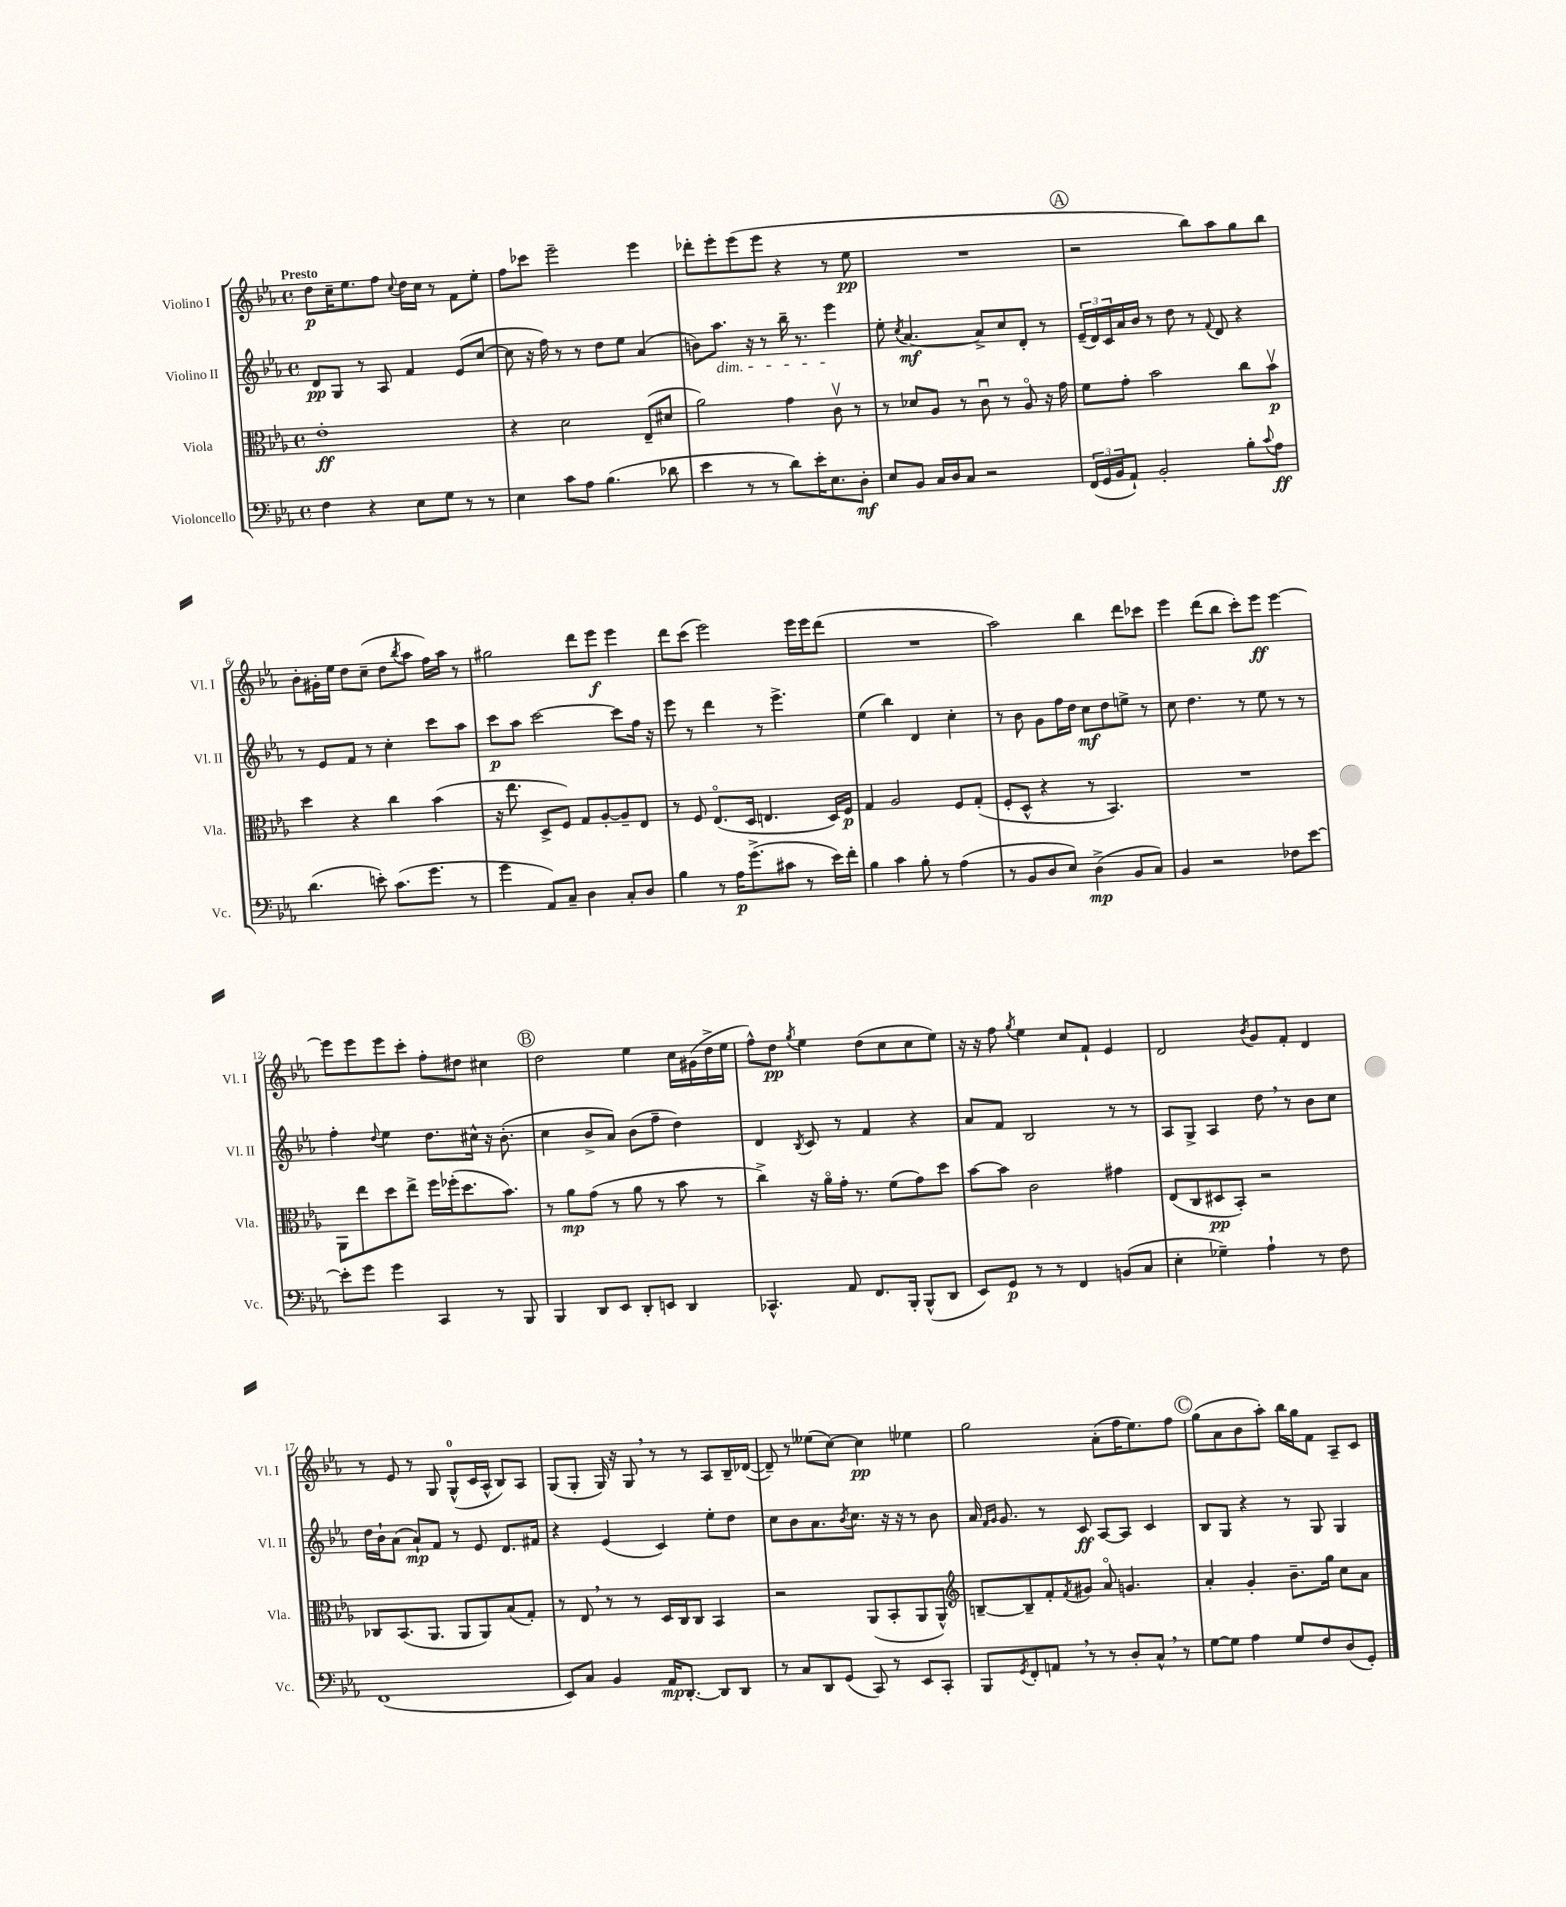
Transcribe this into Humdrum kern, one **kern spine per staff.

**kern	**dynam	**kern	**dynam	**kern	**dynam	**kern	**dynam
*part4	*part4	*part3	*part3	*part2	*part2	*part1	*part1
*staff4	*staff4	*staff3	*staff3	*staff2	*staff2	*staff1	*staff1
*I"Violoncello	*	*I"Viola	*	*I"Violino II	*	*I"Violino I	*
*I'Vc.	*	*I'Vla.	*	*I'Vl. II	*	*I'Vl. I	*
*clefF4	*	*clefC3	*	*clefG2	*	*clefG2	*
*k[b-e-a-]	*	*k[b-e-a-]	*	*k[b-e-a-]	*	*k[b-e-a-]	*
*M4/4	*	*M4/4	*	*M4/4	*	*M4/4	*
*met(c)	*	*met(c)	*	*met(c)	*	*met(c)	*
=1	=1	=1	=1	=1	=1	=1	=1
!	!	!	!	!	!	!LO:TX:a:B:t=Presto	!
4F\	.	1e-'	ff	8d/L	pp	8dd\L	p
.	.	.	.	8G/J	.	16cc~\K	.
.	.	.	.	.	.	8.ee-\	.
4r	.	.	.	8r	.	.	.
.	.	.	.	8A-/	.	8ff\J	.
.	.	.	.	.	.	8qqcc/	.
8E-\L	.	.	.	4f/	.	16dd\LL	.
.	.	.	.	.	.	16cc\JJ	.
8G\J	.	.	.	.	.	8r	.
8r	.	.	.	(8e-/L	.	8f\L	.
8r	.	.	.	[8cc/J	.	8ee-'\J	.
=2	=2	=2	=2	=2	=2	=2	=2
4E-\	.	4r	.	8cc\]	.	8ff\L	.
.	.	.	.	16r	.	8ccc-X\J	.
.	.	.	.	16ff\)	.	.	.
8c\L	.	2d\	.	8r	.	2eee-~\	.
8A-\J	.	.	.	8r	.	.	.
(4.B-\	.	.	.	8dd\L	.	.	.
.	.	.	.	8ee-\J	.	.	.
.	.	(8E-~/L	.	(4a-/	.	4eee-\	.
8d-X\	.	8d#X/J	.	.	.	.	.
=3	=3	=3	=3	=3	=3	=3	=3
4e-\	.	2a-\)	.	8bn\L)	.	8ddd-X'\L	.
!	!	!	!	!LO:TX:b:i:t=dim.	!	!	!
.	.	.	.	8.aa-\J	.	8eee-'\	.
8r	.	.	.	.	.	(8eee-\	.
.	.	.	.	16r	.	.	.
8r	.	.	.	8r	.	8eee-\J	.
8d\L)	.	4g\	.	16bb-~\	.	4r	.
.	.	.	.	8.r	.	.	.
16e-'\K	.	.	.	.	.	.	.
8.E-\	.	.	.	.	.	.	.
.	.	8cv\	.	4eee-\	.	8r	.
8D'\J	mf	8r	.	.	.	8ee-\	pp
=4	=4	=4	=4	=4	=4	=4	=4
8E-/L	.	8r	.	8ee-'\	.	1r	.
.	.	.	.	8qcc/	.	.	.
8BB-/J	.	8d-X/L	.	[4.a-/	mf	.	.
16C/LL	.	8A-/J	.	.	.	.	.
16D/J	.	.	.	.	.	.	.
8C/J	.	8r	.	.	.	.	.
2r	.	8cu\	.	8a-^/L]	.	.	.
.	.	8r	.	8cc/	.	.	.
.	.	8A-/	.	8d'/J	.	.	.
.	.	16r	.	8r	.	.	.
.	.	16g\	.	.	.	.	.
!!LO:REH:place=s1:t=A
=5	=5	=5	=5	=5	=5	=5	=5
(24FF/LL	.	8f\L	.	(24e-~/LL	.	2r	.
24GG/	.	.	.	24d/)	.	.	.
24BB-/J	.	.	.	24c/	.	.	.
8AA-`/J)	.	8g'\J	.	16a-/	.	.	.
.	.	.	.	16b-/JJ	.	.	.
2BB-'/	.	2b-\	.	8r	.	.	.
.	.	.	.	8dd\	.	.	.
.	.	.	.	8r	.	8bb-\L)	.
.	.	.	.	8qqf/	.	.	.
.	.	.	.	8d/	.	8aa-\	.
8B-'\L	.	8cc\L	.	4r	.	8gg\	.
8qqc/	.	.	.	.	.	.	.
8A-\J	ff	8b-v\J	p	.	.	8bb-\J	.
!!LO:LB:g=z
=6	=6	=6	=6	=6	=6	=6	=6
(4.d\	.	4dd\	.	8r	.	8b-'\L	.
.	.	.	.	8e-/L	.	16g#X'\L	.
.	.	.	.	.	.	16ee-\JJ	.
.	.	4r	.	8f/J	.	8dd\L	.
8en'\)	.	.	.	8r	.	(8cc~\J	.
(8.c\L	.	4cc\	.	4cc'\	.	8dd\L	.
.	.	.	.	.	.	8qbb-/	.
.	.	.	.	.	.	8aa-\J	.
8.g\J	.	.	.	.	.	.	.
.	.	(4b-\	.	8ccc\L	.	16ff\LL)	.
.	.	.	.	.	.	16aa-\JJ	.
8r	.	.	.	8aa-\J	.	8r	.
=7	=7	=7	=7	=7	=7	=7	=7
4g\	.	16r	.	8ccc\L	p	2gg#X\	.
.	.	8.ee-\	.	.	.	.	.
.	.	.	.	8aa-\J	.	.	.
8AA-/L)	.	8D^/L	.	[2ccc\	.	.	.
8C~/J	.	8F/J)	.	.	.	.	.
4D\	.	8G/L	.	.	.	8ddd\L	.
.	.	[8A-'/	.	.	.	8eee-\J	f
8C'/L	.	8A-~/]	.	8ccc\L]	.	4eee-\	.
8D/J	.	8E-/J	.	16ff\Jk	.	.	.
.	.	.	.	16r	.	.	.
=8	=8	=8	=8	=8	=8	=8	=8
4B-\	.	8r	.	8eee-\	.	8ddd\L	.
.	.	8F/	.	8r	.	(8ccc\J	.
8r	.	(8.E-/L	.	4ddd\	.	2eee-\)	.
16A-\KL	p	.	.	.	.	.	.
(8.g^\	.	16D/Jk	.	.	.	.	.
.	.	4.En/	.	8r	.	.	.
8c#X\J	.	.	.	4.eee-^\	.	.	.
8r	.	.	.	.	.	16eee-\LL	.
.	.	.	.	.	.	16eee-\J	.
16e-\LL)	.	16D/LL)	.	.	.	(8ddd\J	.
16f'\JJ	.	16F/JJ	p	.	.	.	.
=9	=9	=9	=9	=9	=9	=9	=9
4B-\	.	4G/	.	(4ee-\	.	1r	.
4c\	.	2A-/	.	4bb-\)	.	.	.
8B-'\	.	.	.	4d/	.	.	.
8r	.	.	.	.	.	.	.
(4A-\	.	8F/L	.	4cc'\	.	.	.
.	.	(8G'/J	.	.	.	.	.
=10	=10	=10	=10	=10	=10	=10	=10
8r	.	8F'/L	.	8r	.	2aa-\)	.
8BB-/L	.	8D^^/J	.	8b-\	.	.	.
8D/	.	4r	.	8g\L	.	.	.
8E-/J)	.	.	.	16ff\L	.	.	.
.	.	.	.	16dd\JJ	.	.	.
(4D^\	mp	8r	.	8cc\L	mf	4bb-\	.
.	.	4.BB-/)	.	8dd\	.	.	.
8BB-/L	.	.	.	8een^\J	.	8ddd\L	.
8C/J)	.	.	.	8r	.	8ccc-X\J	.
=11	=11	=11	=11	=11	=11	=11	=11
4BB-/	.	1r	.	8cc\	.	4eee-\	.
.	.	.	.	4.dd\	.	.	.
2r	.	.	.	.	.	(8ddd\L	.
.	.	.	.	.	.	8bb-\J	.
.	.	.	.	8r	.	8ccc'\L)	.
.	.	.	.	8ee-\	.	8eee-\J	ff
8F-X\L	.	.	.	8r	.	[4eee-\	.
[8e-\J	.	.	.	8r	.	.	.
!!LO:LB:g=z
=12	=12	=12	=12	=12	=12	=12	=12
8e-'\L]	.	8AA-\L	.	4ff'\	.	8eee-\L]	.
8g\J	.	8ee-\	.	.	.	8eee-\	.
.	.	.	.	8qqdd/	.	.	.
4g\	.	8dd\	.	4ee-\	.	8eee-\	.
.	.	8ee-^\J	.	.	.	8ccc'\J	.
4CC/	.	16ff\LL	.	8.dd\L	.	8ff'\L	.
.	.	(16ff-X'\J	.	.	.	.	.
.	.	8.dd\	.	.	.	8dd#X\J	.
.	.	.	.	16cc#X^^\Jk	.	.	.
8r	.	.	.	16r	.	4cc#X\	.
.	.	8.b-\J)	.	(8.b-'\	.	.	.
8BBB-/	.	.	.	.	.	.	.
!!LO:REH:place=s1:t=B
=13	=13	=13	=13	=13	=13	=13	=13
4BBB-/	.	8r	.	4cc\	.	2dd\	.
.	.	8a-\L	mp	.	.	.	.
8DD/L	.	(8g\J	.	8b-^/L	.	.	.
8EE-/J	.	8r	.	8a-/J)	.	.	.
8DD'/L	.	8a-\	.	(8b-\L	.	4ee-\	.
8EEn/J	.	8r	.	8ff~\J	.	.	.
4DD/	.	8b-\	.	4dd\)	.	16cc\LL	.
.	.	.	.	.	.	(16g#X\	.
.	.	8r	.	.	.	16dd^\	.
.	.	.	.	.	.	16ee-\JJ	.
=14	=14	=14	=14	=14	=14	=14	=14
4.CC-X^^/	.	4cc^\)	.	4d/	.	8ff^^\L)	.
.	.	.	.	.	.	8dd\J	pp
.	.	.	.	8qB-/	.	8qgg/	.
.	.	16r	.	8c/	.	4ee-\	.
.	.	16a-\LL	.	.	.	.	.
8AA-/	.	16g'\JJ	.	8r	.	.	.
.	.	8.r	.	.	.	.	.
8.FF/L	.	.	.	4f/	.	(8dd\L	.
.	.	(8f\L	.	.	.	8cc\	.
16BBB-'/Jk	.	.	.	.	.	.	.
(8BBB-^^/L	.	8g\)	.	4r	.	8cc\	.
8DD/J	.	8dd\J	.	.	.	8ee-\J)	.
=15	=15	=15	=15	=15	=15	=15	=15
8EE-/L)	.	[8b-\L	.	8a-/L	.	16r	.
.	.	.	.	.	.	16r	.
8GG/J	p	8b-\J]	.	8f/J	.	8ff\	.
.	.	.	.	.	.	8qgg/	.
8r	.	2c\	.	2B-/	.	4ee-\	.
8r	.	.	.	.	.	.	.
4FF/	.	.	.	.	.	8cc/L	.
.	.	.	.	.	.	8f`/J	.
(8BBn/L	.	4g#X\	.	8r	.	4e-/	.
8C/J	.	.	.	8r	.	.	.
=16	=16	=16	=16	=16	=16	=16	=16
4E-'\	.	(8E-/L	.	8A-/L	.	2d/	.
.	.	8C/	.	8G^/J	.	.	.
4G-X~\)	.	8D#X/	pp	4A-/	.	.	.
.	.	8BB-'/J)	.	.	.	.	.
.	.	.	.	.	.	8qb-/	.
4A-`\	.	2r	.	8dd,\	.	8g/L	.
.	.	.	.	8r	.	8f'/J	.
8r	.	.	.	8b-\L	.	4d/	.
8F\	.	.	.	8cc\J	.	.	.
!!LO:LB:g=z
=17	=17	=17	=17	=17	=17	=17	=17
(1FF	.	8C-X/L	.	16dd\LL	.	8r	.
.	.	.	.	16b-`\J	.	.	.
.	.	(8.BB-/	.	(8a-\J	.	8e-/	.
.	.	.	.	8a-`/L)	mp	8r	.
.	.	8.AA-/J	.	.	.	.	.
.	.	.	.	8f/J	.	8G/	.
.	.	8AA-/L	.	8r	.	(8G^^/L	.
.	.	8AA-/)	.	8e-/	.	16c/L	.
.	.	.	.	.	.	16A-^^/JJ	.
.	.	(8B-/	.	8.d/L	.	8B-/L)	.
.	.	8G'/J)	.	.	.	8A-/J	.
.	.	.	.	16f#X/Jk	.	.	.
=18	=18	=18	=18	=18	=18	=18	=18
8EE-/L)	.	8r	.	4r	.	(8G/L	.
8C/J	.	8E-,/	.	.	.	8G'/J	.
4BB-/	.	8r	.	(4e-/	.	16G/)	.
.	.	.	.	.	.	16r	.
.	.	8r	.	.	.	8G,/	.
16AA-/KL	mp	16D/LL	.	4c/)	.	8r	.
[8.DD'/J	.	16C/J	.	.	.	.	.
.	.	8C/J	.	.	.	8r	.
8DD/L]	.	4BB-/	.	8ee-'\L	.	8A-/L	.
8DD/J	.	.	.	8dd\J	.	16B-~/L	.
.	.	.	.	.	.	([16d-X/JJ	.
=19	=19	=19	=19	=19	=19	=19	=19
8r	.	2r	.	8cc\L	.	8d-~/])	.
8C/L	.	.	.	8b-\	.	8r	.
8DD/	.	.	.	8.a-\	.	(8ee--X\L	.
(8GG/J	.	.	.	.	.	[8cc\J)	.
.	.	.	.	8qb-/	.	.	.
.	.	.	.	8.cc\J	.	.	.
8CC/)	.	(8AA-/L	.	.	.	4cc\]	pp
8r	.	8BB-'/	.	16r	.	.	.
.	.	.	.	16r	.	.	.
8EE-/L	.	8AA-/	.	8r	.	4ee-X\	.
8CC'/J	.	8AA-^^/J)	.	8b-\	.	.	.
=20	=20	=20	=20	=20	=20	=20	=20
*	*	*clefG2	*	*	*	*	*
8BBB-/L	.	[8Bn~/L	.	16a-/	.	2gg\	.
.	.	.	.	16qqf/LL	.	.	.
.	.	.	.	16qqg/JJ	.	.	.
.	.	.	.	8.g/	.	.	.
8qGG/	.	.	.	.	.	.	.
8FF'/	.	8B~/]	.	.	.	.	.
8AAn,/J	.	8f'/	.	8r	.	.	.
.	.	8qf/	.	.	.	.	.
8r	.	8g#X/J	.	8c/	ff	.	.
8r	.	8a-/	.	[8A-/L	.	(8a-'\L	.
8D'/L	.	4.gn/	.	8A-/J]	.	16ff\K	.
.	.	.	.	.	.	8.ee-\)	.
8C^^,/J	.	.	.	4c/	.	.	.
8r	.	.	.	.	.	8ff\J	.
!!LO:REH:place=s1:t=C
=21	=21	=21	=21	=21	=21	=21	=21
[8G\L	.	4a-'/	.	8B-/L	.	(8gg\L	.
8G\J]	.	.	.	8G/J	.	8a-\	.
4A-\	.	4g'/	.	4r	.	8b-\	.
.	.	.	.	.	.	8aa-'\J)	.
8G/L	.	8.b-~\L	.	8r	.	16bb-\LL	.
.	.	.	.	.	.	16gg\J	.
8F/	.	.	.	8G/	.	8f\J	.
.	.	16gg\Jk	.	.	.	.	.
(8D/	.	8cc\L	.	4G/	.	8A-~/L	.
8GG'/J)	.	8a-\J	.	.	.	8c/J	.
==	==	==	==	==	==	==	==
*-	*-	*-	*-	*-	*-	*-	*-
